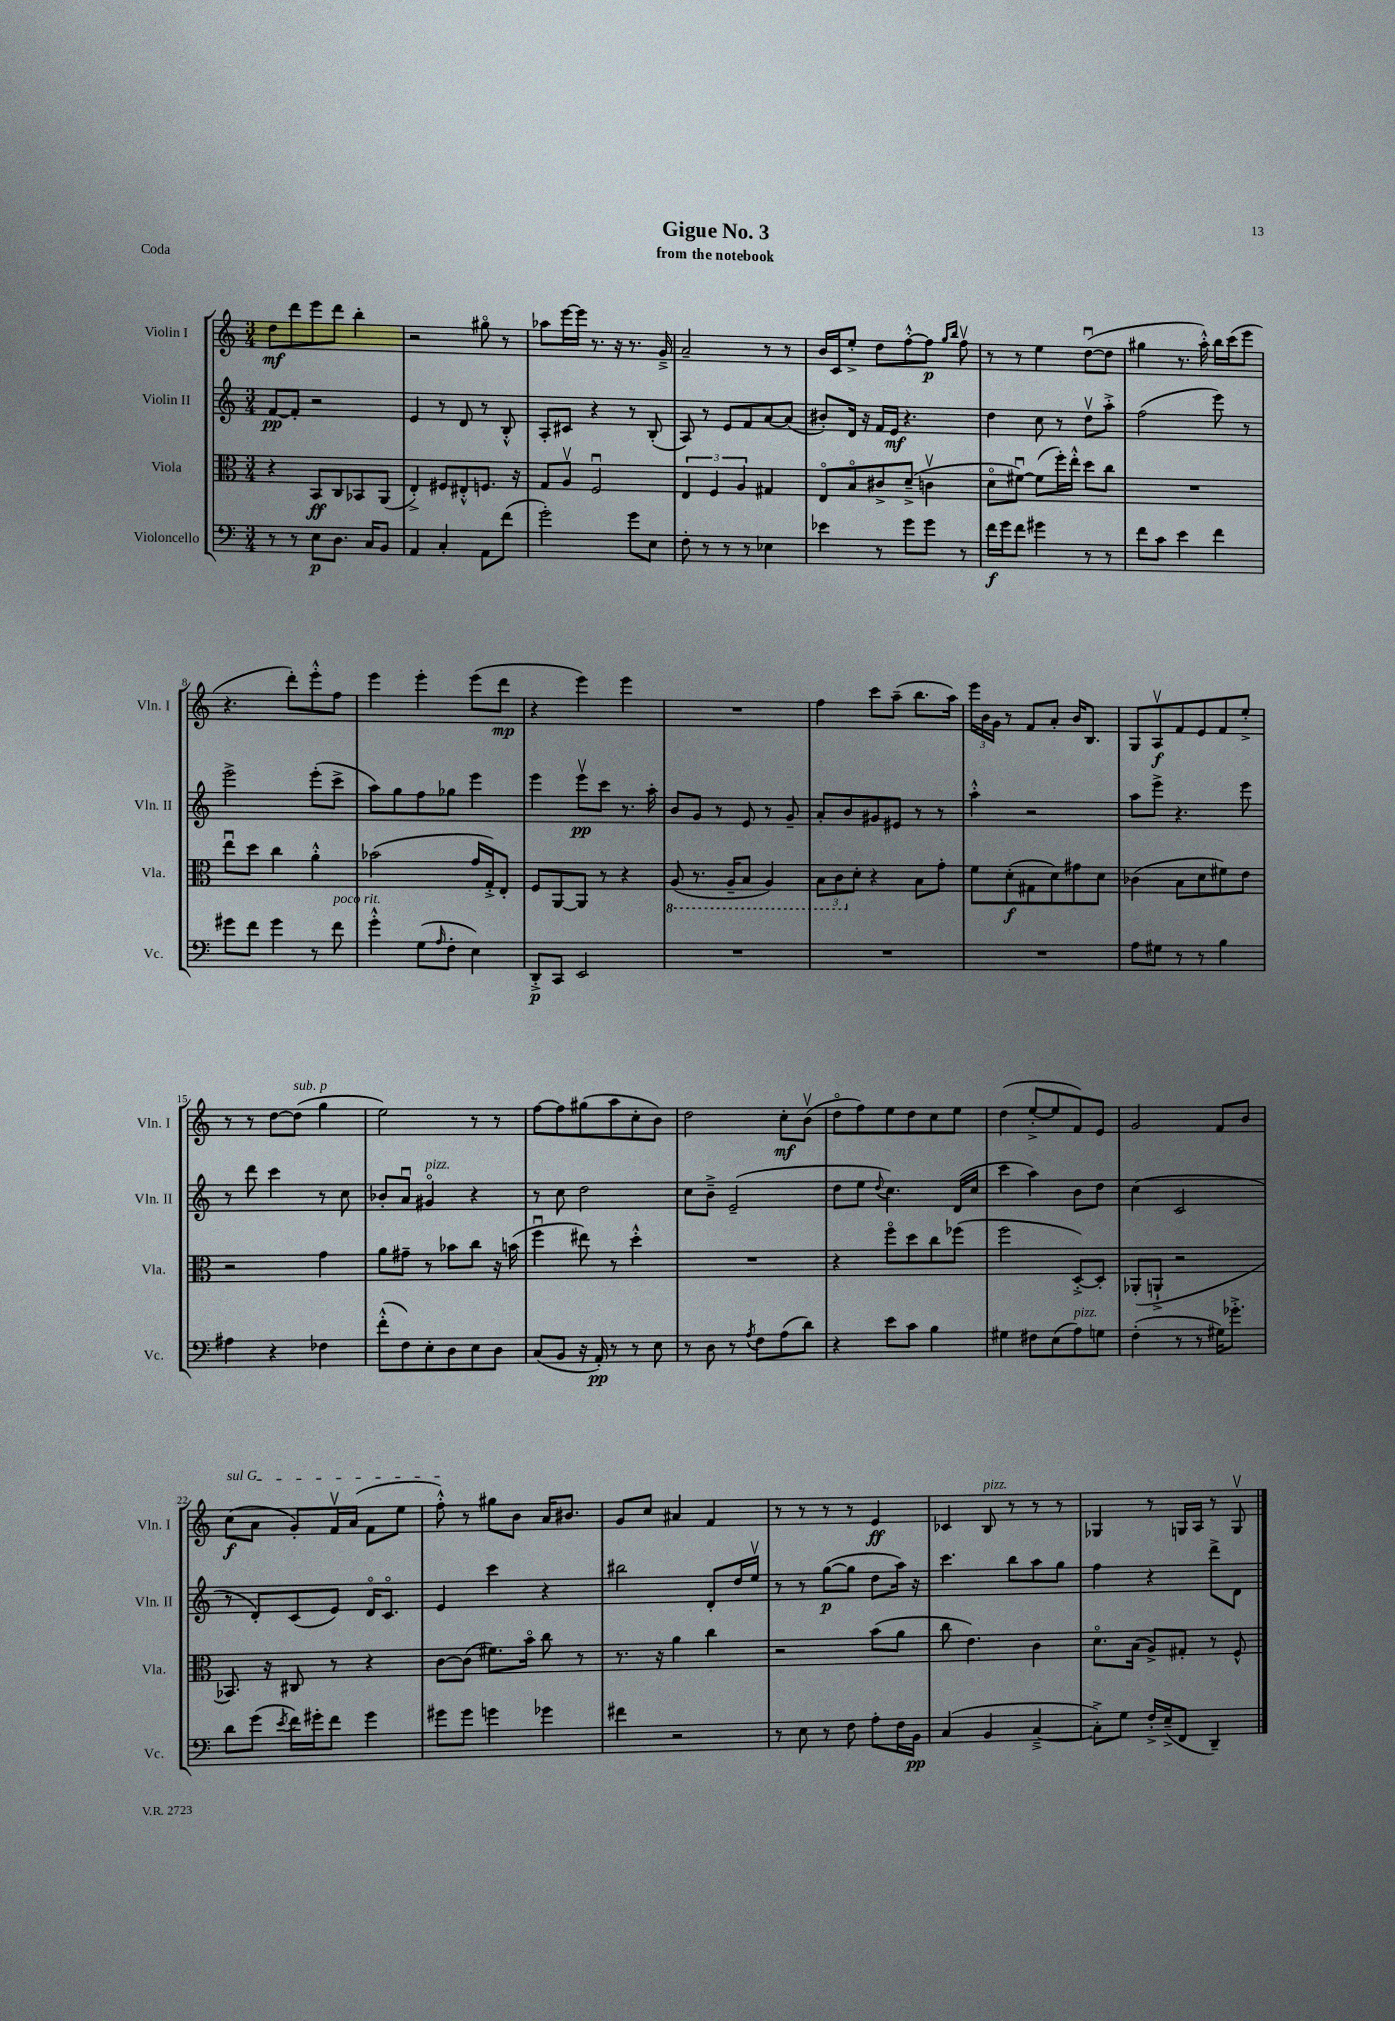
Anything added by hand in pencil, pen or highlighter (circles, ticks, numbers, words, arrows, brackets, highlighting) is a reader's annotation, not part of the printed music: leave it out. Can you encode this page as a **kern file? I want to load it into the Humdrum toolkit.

**kern	**dynam	**kern	**dynam	**kern	**dynam	**kern	**dynam
*part4	*part4	*part3	*part3	*part2	*part2	*part1	*part1
*staff4	*staff4	*staff3	*staff3	*staff2	*staff2	*staff1	*staff1
*I"Violoncello	*	*I"Viola	*	*I"Violin II	*	*I"Violin I	*
*I'Vc.	*	*I'Vla.	*	*I'Vln. II	*	*I'Vln. I	*
*clefF4	*	*clefC3	*	*clefG2	*	*clefG2	*
*k[]	*	*k[]	*	*k[]	*	*k[]	*
*M3/4	*	*M3/4	*	*M3/4	*	*M3/4	*
=1	=1	=1	=1	=1	=1	=1	=1
8r	.	4r	.	[8f/L	pp	8dd\L	mf
8r	.	.	.	8f'/J]	.	8ddd\	.
8E\L	p	8BB/L	ff	2r	.	8eee\	.
8.D\J	.	8C/	.	.	.	8ddd\J	.
.	.	8BB-X/	.	.	.	4bb'\	.
16C/KL	.	.	.	.	.	.	.
8BB/J	.	(8AA/J	.	.	.	.	.
=2	=2	=2	=2	=2	=2	=2	=2
4AA/	.	4E'^/)	.	4e/	.	2r	.
4C'/	.	8F#X/L	.	8r	.	.	.
.	.	8E#X'^^/	.	8d/	.	.	.
8AA\L	.	8.Fn/J	.	8r	.	8gg#X\	.
(8f\J	.	.	.	8B'^^/	.	8r	.
.	.	16r	.	.	.	.	.
=3	=3	=3	=3	=3	=3	=3	=3
2g'\)	.	8G/L	.	8A'/L	.	8aa-X\L	.
.	.	8Av/J	.	8c#X/J	.	[16eee\L	.
.	.	.	.	.	.	16eee\JJ]	.
.	.	2Fu/	.	4r	.	8.r	.
.	.	.	.	.	.	16r	.
8g\L	.	.	.	8r	.	8.r	.
8E\J	.	.	.	(8B'/	.	.	.
.	.	.	.	.	.	16g~^/	.
=4	=4	=4	=4	=4	=4	=4	=4
8F'\	.	6E/	.	8A/)	.	2a~/	.
8r	.	.	.	8r	.	.	.
.	.	6F/	.	.	.	.	.
8r	.	.	.	8e/L	.	.	.
.	.	6A/	.	.	.	.	.
8r	.	.	.	8f/	.	.	.
4E-X\	.	4G#X/	.	[8a/	.	8r	.
.	.	.	.	(8a/J]	.	8r	.
=5	=5	=5	=5	=5	=5	=5	=5
4e-X\	.	8E/L	.	8b#X'/L)	.	16b/LL	.
.	.	.	.	.	.	16c/J	.
.	.	8B/	.	16d/Jk	.	8ee'^/J	.
.	.	.	.	16r	.	.	.
8r	.	8c#X^/	.	16f/LL	.	8dd\L	.
.	.	.	.	16e/JJ	mf	.	.
8g\L	.	(8d~^/J	.	4.r	.	[8ff'^^\	.
8g\J	.	4cnv\	.	.	.	8ff\J]	p
.	.	.	.	.	.	16qqgg/LL	.
.	.	.	.	.	.	16qqbb/JJ	.
8r	.	.	.	.	.	8ffv\	.
=6	=6	=6	=6	=6	=6	=6	=6
16f\LL	f	8d\L	.	4dd\	.	8r	.
16g\J	.	.	.	.	.	.	.
8f\J	.	[8f#Xu\J)	.	.	.	8r	.
4g#X\	.	(8f#\L]	.	8cc\	.	4ee\	.
.	.	16ff'\L)	.	8r	.	.	.
.	.	16ee'^^\JJ	.	.	.	.	.
8r	.	8dd\L	.	8ddv\L	.	([8ddu\L	.
8r	.	8cc\J	.	8aa'^\J	.	8dd\J]	.
=7	=7	=7	=7	=7	=7	=7	=7
8f\L	.	2.r	.	(2ff\	.	4gg#X\	.
8c\J	.	.	.	.	.	.	.
4e\	.	.	.	.	.	8.r	.
.	.	.	.	.	.	16aa'^^\)	.
4f\	.	.	.	8eee\)	.	16bb\LL	.
.	.	.	.	.	.	(16ccc\J	.
.	.	.	.	8r	.	8eee\J	.
!!LO:LB:g=z
=8	=8	=8	=8	=8	=8	=8	=8
8g#X\L	.	8eeu\L	.	2eee^\	.	4.r	.
8f\J	.	8dd\J	.	.	.	.	.
4g#\	.	4cc\	.	.	.	.	.
.	.	.	.	.	.	8ddd'\L)	.
8r	.	4a'^^\	.	(8eee'\L	.	8eee'^^\	.
!LO:TX:a:i:t=poco rit.	!	!	!	!	!	!	!
8f\	.	.	.	8ccc^\J	.	8ff\J	.
=9	=9	=9	=9	=9	=9	=9	=9
4g'^^\	.	(2b-X\	.	8aa\L)	.	4eee\	.
.	.	.	.	8gg\	.	.	.
(8G\L	.	.	.	8ff\	.	4eee'\	.
16qqA/	.	.	.	.	.	.	.
8F'\J	.	.	.	8gg-X\J	.	.	.
4E\)	.	16g/LL	.	4eee\	.	(8eee\L	.
.	.	16G'^/J)	.	.	.	.	.
.	.	8E'/J	.	.	.	8ddd\J	mp
=10	=10	=10	=10	=10	=10	=10	=10
8DD'^/L	p	8F/L	.	4eee\	.	4r	.
8CC/J	.	[8AA/	.	.	.	.	.
2EE/	.	8AA/J]	.	8eeev\L	pp	4eee\)	.
.	.	8r	.	8ccc\J	.	.	.
.	.	4r	.	8.r	.	4eee\	.
.	.	.	.	16aa'\	.	.	.
=11	=11	=11	=11	=11	=11	=11	=11
*	*	*8ba	*	*	*	*	*
2.r	.	(8AA/	.	8b/L	.	2.r	.
.	.	8.r	.	8g/J	.	.	.
.	.	.	.	8r	.	.	.
.	.	16AA~/KL	.	.	.	.	.
.	.	8BB/J	.	8e/	.	.	.
.	.	4AA/)	.	8r	.	.	.
.	.	.	.	8g~/	.	.	.
=12	=12	=12	=12	=12	=12	=12	=12
2.r	.	12BB\L	.	8a'/L	.	4ff\	.
.	.	12C\	.	.	.	.	.
.	.	.	.	8b/	.	.	.
*	*	*X8ba	*	*	*	*	*
.	.	12d'\J	.	.	.	.	.
.	.	4r	.	8g#X/	.	8ccc\L	.
.	.	.	.	8e#X/J	.	(8aa~\J	.
.	.	8B\L	.	8r	.	8.bb\L	.
.	.	8g'\J	.	8r	.	.	.
.	.	.	.	.	.	16aa\Jk)	.
=13	=13	=13	=13	=13	=13	=13	=13
2.r	.	8f\L	.	4aa'^^\	.	24eee\LL	.
.	.	.	.	.	.	24b\	.
.	.	.	.	.	.	24g\JJ	.
.	.	(8d'\	f	.	.	8r	.
.	.	8G#X\	.	2r	.	8f/L	.
.	.	8d\)	.	.	.	8a'/J	.
.	.	8g#X\	.	.	.	16b/KL	.
.	.	.	.	.	.	8.B/J	.
.	.	8d\J	.	.	.	.	.
=14	=14	=14	=14	=14	=14	=14	=14
8A\L	.	(4c-X\	.	8aa\L	.	8G/L	.
8G#X\J	.	.	.	8eee^\J	.	8Av/	f
8r	.	8B\L	.	4.r	.	8f/	.
8r	.	8d\	.	.	.	8e/	.
4B\	.	8f#X\)	.	.	.	8f/	.
.	.	8e\J	.	8eee\	.	8ee'^/J	.
!!LO:LB:g=z
=15	=15	=15	=15	=15	=15	=15	=15
4A#X\	.	2r	.	8r	.	8r	.
.	.	.	.	8ddd\	.	8r	.
4r	.	.	.	4ccc\	.	[8dd\L	.
!	!	!	!	!	!	!LO:TX:a:i:t=sub. p	!
.	.	.	.	.	.	(8dd\J]	.
4F-X\	.	4g\	.	8r	.	4gg\	.
.	.	.	.	8cc\	.	.	.
=16	=16	=16	=16	=16	=16	=16	=16
(8f'^^\L	.	8a\L	.	8b-X'/L	.	2ee\)	.
8F\)	.	8g#X~\J	.	8au/J	.	.	.
!	!	!	!	!LO:TX:a:i:t=pizz.	!	!	!
8E'\	.	8r	.	4g#X/	.	.	.
8D\	.	8b-X\L	.	.	.	.	.
8E\	.	8cc\J	.	4r	.	8r	.
8D\J	.	16r	.	.	.	8r	.
.	.	(16bn\	.	.	.	.	.
=17	=17	=17	=17	=17	=17	=17	=17
(8C/L	.	4ffu\	.	8r	.	[8ff\L	.
8BB/J	.	.	.	8cc\	.	8ff\]	.
16r	.	8ee#X\)	.	2dd\	.	(8gg#X\	.
16AA'/)	pp	.	.	.	.	.	.
8r	.	8r	.	.	.	8aa\	.
8r	.	4dd'^^\	.	.	.	8cc'\	.
8E\	.	.	.	.	.	8b\J)	.
=18	=18	=18	=18	=18	=18	=18	=18
8r	.	2.r	.	8cc\L	.	2dd\	.
8D\	.	.	.	8b~^\J	.	.	.
8r	.	.	.	(2e~/	.	.	.
8qA/	.	.	.	.	.	.	.
8F\L	.	.	.	.	.	.	.
(8A\	.	.	.	.	.	8cc'\L	mf
8d\J)	.	.	.	.	.	(8bv\J	.
=19	=19	=19	=19	=19	=19	=19	=19
4r	.	4r	.	8dd\L	.	8dd\L	.
.	.	.	.	8ee\J	.	8ff\)	.
.	.	.	.	8qqdd/	.	.	.
8e\L	.	8ff\L	.	4.cc\)	.	8ee\	.
8c\J	.	8dd\	.	.	.	8dd\	.
4B\	.	8cc\	.	.	.	8cc\	.
.	.	(8ff-X\J	.	(16d/LL	.	8ee\J	.
.	.	.	.	16cc/JJ	.	.	.
=20	=20	=20	=20	=20	=20	=20	=20
4G#X\	.	2ff\	.	4ccc\	.	(4dd\	.
8F#X\L	.	.	.	4aa\)	.	[8ee'^/L	.
(8E\	.	.	.	.	.	8ee/]	.
!LO:TX:a:i:t=pizz.	!	!	!	!	!	!	!
8A\)	.	[8D'^/L)	.	8b\L	.	8f/)	.
8Gn\J	.	8D'/J]	.	8dd\J	.	8e/J	.
=21	=21	=21	=21	=21	=21	=21	=21
(4F'\	.	(8AA-X'/L	.	(4cc\	.	2g/	.
.	.	8AAn`^/J	.	.	.	.	.
8r	.	2r	.	2c/	.	.	.
8r	.	.	.	.	.	.	.
16G#X\KL)	.	.	.	.	.	8f/L	.
8.g-X'^\J	.	.	.	.	.	.	.
.	.	.	.	.	.	8b/J	.
!!LO:LB:g=z
=22	=22	=22	=22	=22	=22	=22	=22
!	!	!	!	!	!	!LO:TX:a:i:t=sul G	!
8d\L	.	8.BB-X/)	.	8r	.	(8cc\L	f
(8g\J	.	.	.	8d'/L)	.	8a\J	.
.	.	16r	.	.	.	.	.
8qe/	.	.	.	.	.	.	.
16f\LL)	.	8C#X/	.	(8c/	.	8g'/L)	.
16g#X'\J	.	.	.	.	.	.	.
8f\J	.	8r	.	8e/J)	.	16fv/L	.
.	.	.	.	.	.	(16a/JJ	.
4g#\	.	4r	.	16d/KL	.	8f\L	.
.	.	.	.	8.c/J	.	.	.
.	.	.	.	.	.	8ee\J	.
=23	=23	=23	=23	=23	=23	=23	=23
8g#X\L	.	[8c\L	.	4e/	.	8ff'^^\)	.
8g#\J	.	(8c\J]	.	.	.	8r	.
4gn\	.	8.f#X\L)	.	4ccc\	.	8gg#X\L	.
.	.	.	.	.	.	8b\J	.
.	.	16b\Jk	.	.	.	.	.
4g-X\	.	8cc\	.	4r	.	16a/KL	.
.	.	.	.	.	.	8.b#X/J	.
.	.	8r	.	.	.	.	.
=24	=24	=24	=24	=24	=24	=24	=24
4f#X\	.	8.r	.	2bb#X\	.	8g/L	.
.	.	.	.	.	.	8cc/J	.
.	.	16r	.	.	.	.	.
2r	.	4a\	.	.	.	4a#X/	.
.	.	4cc\	.	8d'/L	.	4f/	.
.	.	.	.	16dd/L	.	.	.
.	.	.	.	16eev/JJ	.	.	.
=25	=25	=25	=25	=25	=25	=25	=25
8r	.	2r	.	8r	.	8r	.
8E\	.	.	.	8r	.	8r	.
8r	.	.	.	([8gg\L	p	8r	.
8F\	.	.	.	8gg\J]	.	8r	.
8A'\L	.	(8b\L	.	8dd\L	.	4e/	ff
16F\L	.	8a\J	.	16aa\Jk)	.	.	.
16BB\JJ	pp	.	.	16r	.	.	.
=26	=26	=26	=26	=26	=26	=26	=26
(4C/	.	8cc\	.	4.ccc\	.	4c-X/	.
.	.	4.e\)	.	.	.	.	.
!	!	!	!	!	!	!LO:TX:a:i:t=pizz.	!
4BB/	.	.	.	.	.	8B/	.
.	.	.	.	8bb\L	.	8r	.
[4C~^/	.	4c\	.	8aa\	.	8r	.
.	.	.	.	8gg\J	.	8r	.
=27	=27	=27	=27	=27	=27	=27	=27
8C'^\L])	.	8.d\L	.	4ff\	.	4G-X/	.
8G\J	.	.	.	.	.	.	.
.	.	(16B\Jk	.	.	.	.	.
16F'^/LL	.	8A^/L)	.	4r	.	8r	.
(16E~^/J	.	.	.	.	.	.	.
8FF/J	.	8G#X'/J	.	.	.	16Gn/LL	.
.	.	.	.	.	.	16A/JJ	.
4DD~/)	.	8r	.	8ddd^\L	.	8r	.
.	.	8F^^/	.	8d\J	.	8Gv/	.
==	==	==	==	==	==	==	==
*-	*-	*-	*-	*-	*-	*-	*-
